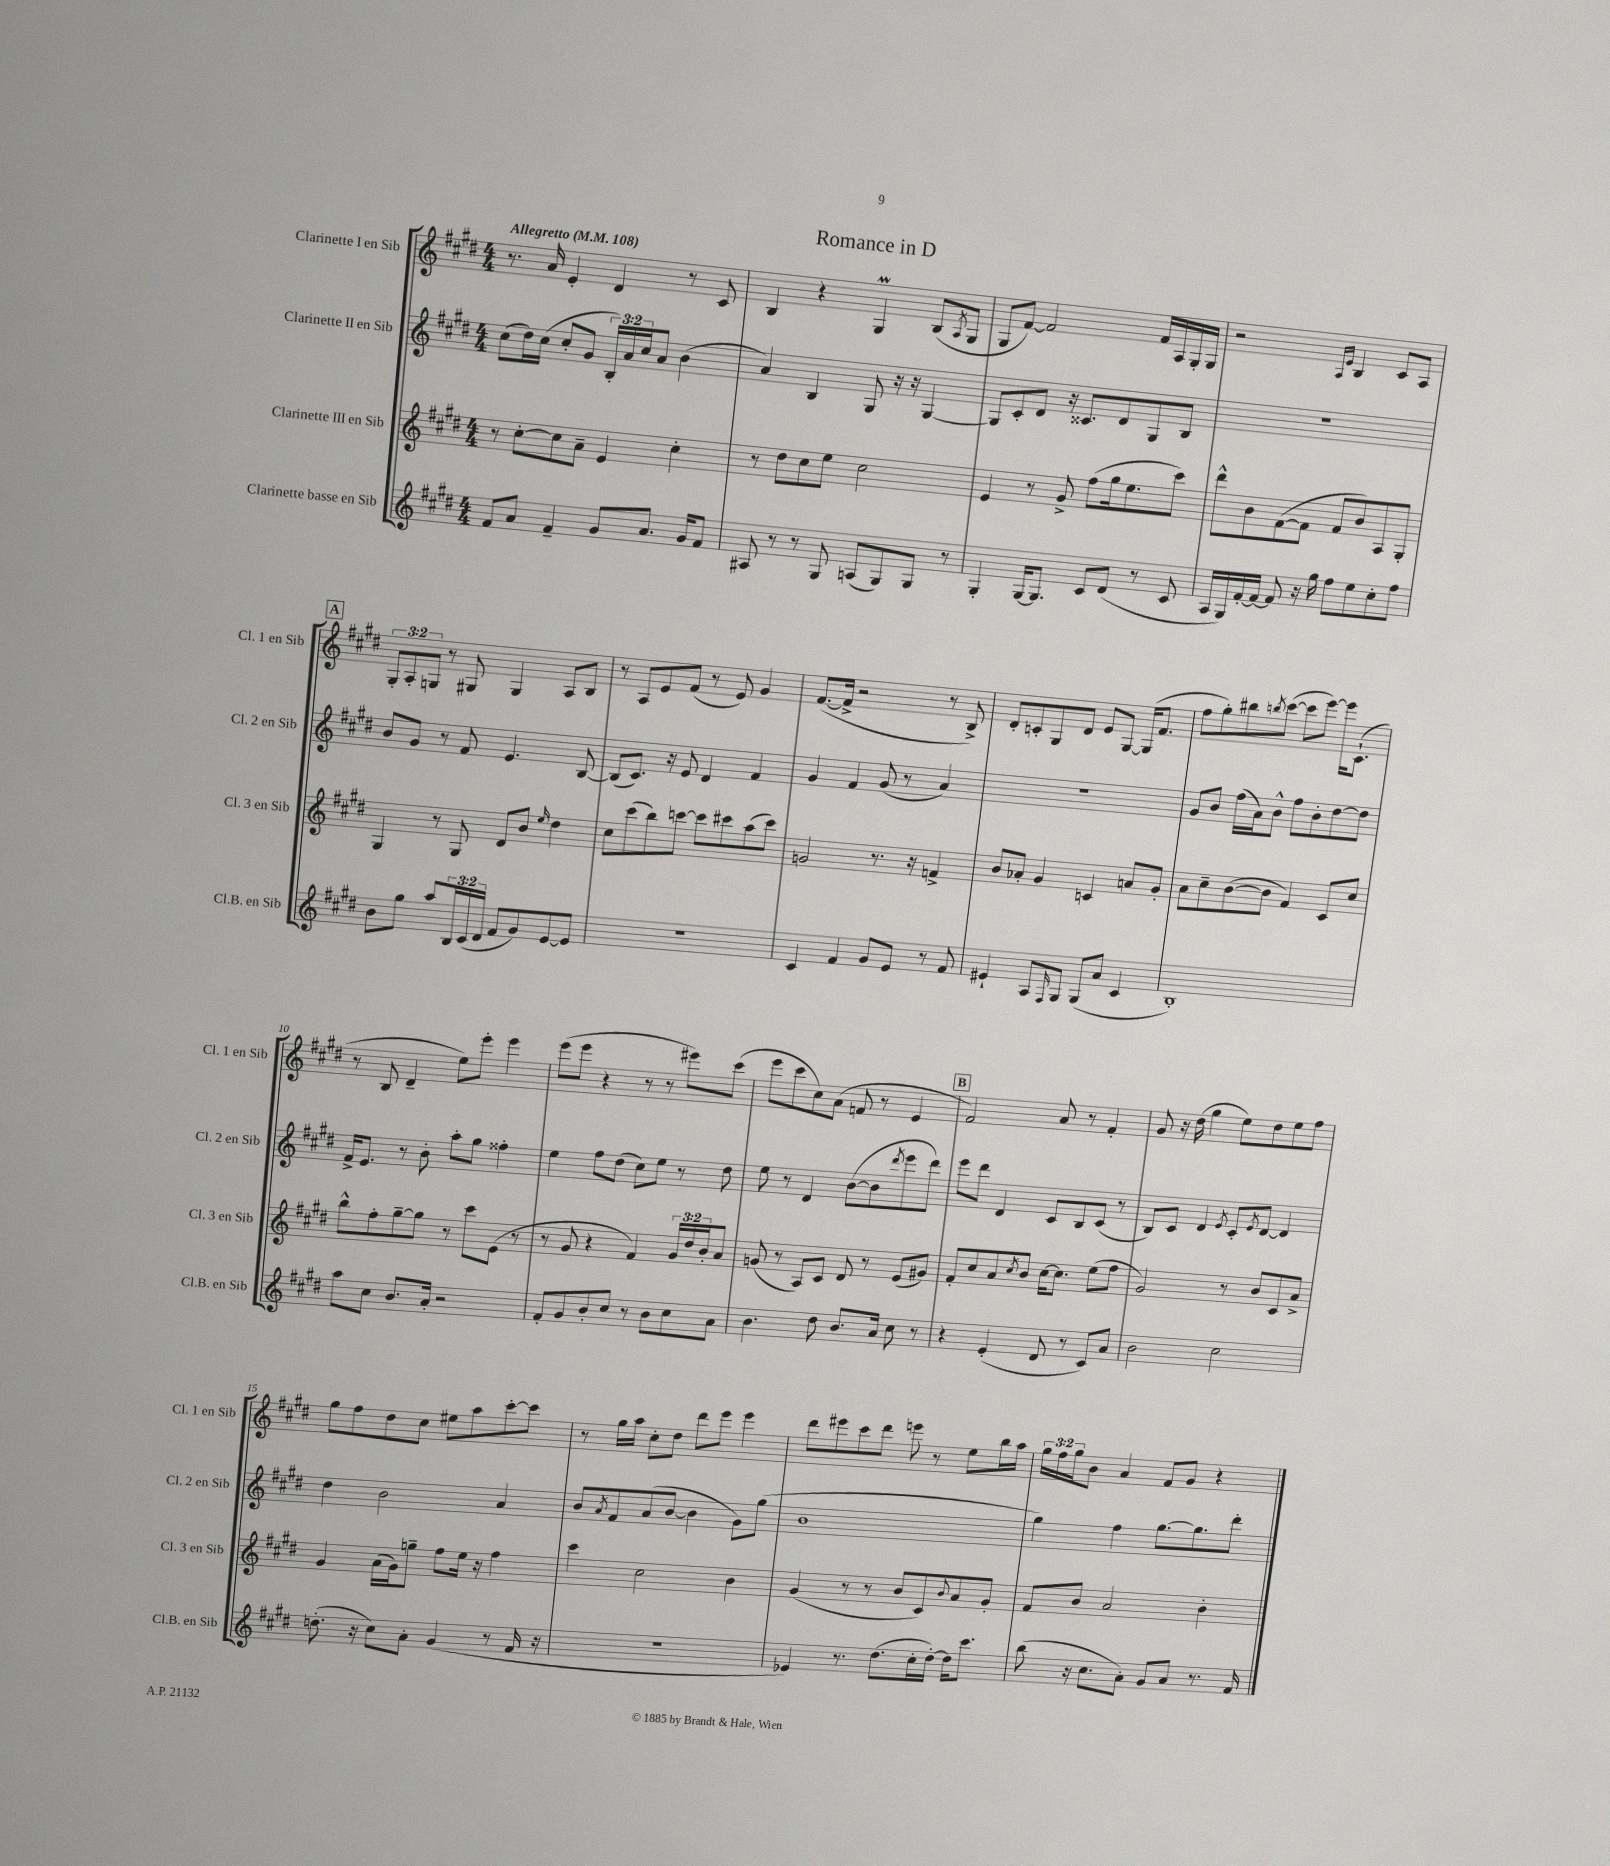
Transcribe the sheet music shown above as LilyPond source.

\header { title = "Romance in D" }
<<
\new StaffGroup <<
\new Staff = "s0" \with { instrumentName = "Clarinette I en Sib" shortInstrumentName = "Cl. 1 en Sib" } {
    \clef treble \key e \major \numericTimeSignature \time 4/4 \override Staff.TupletNumber.text = #tuplet-number::calc-fraction-text \tempo "Allegretto" 4 = 108
    r8. a'16 e'4-. dis'4 r8 cis'8 |
    b4 r4 gis4\prall b8( \acciaccatura { a8 } gis8 |
    gis8 fis'8~) fis'2 fis'16 a16 gis16-. gis16 |
    r2 \grace { a16 e'16 } b4 cis'8 a8 |
    \mark \markup { \box "A" } \tuplet 3/2 { gis8-. a8-. g8 } r8 gis8 gis4 a8 b8 |
    r8 a8 e'8 fis'8( r8 e'8) gis'4 |
    fis'8.~( fis'16-> r2 r8 b8->) |
    dis'8-. c'8-. gis8 dis'8 e'8 gis8~ gis16( fis'8. |
    fis''8 gis''8-.) bis''8 \acciaccatura { b''8 } cis'''8~( cis'''8 e'''8~) e'''16 cis'8.-!( |
    r8 b8 dis'4-- e''8) e'''8-. e'''4 |
    e'''8( e'''8 r4 r8 r8 eis'''8) cis'''8( |
    e'''8 cis'''8 cis''8) a'8( f'8 r8 e'4 |
    \mark \markup { \box "B" } fis'2) a'8 r8 fis'4-. |
    gis'8 r16 dis''16( gis''4 e''8) dis''8 e''8 fis''8 |
    gis''8 fis''8 dis''8 cis''8 eis''8 a''8 cis'''8~-. cis'''8 |
    r8 gis''16 a''16 cis''8-. dis''8 dis'''8 e'''8 e'''4 |
    dis'''8 eis'''8 cis'''8 dis'''8 e'''8 r8 e''8 b''16 a''16 |
    \tuplet 3/2 { gis''16 fis''16 gis''16 } b'8 a'4 fis'8 gis'8 r4 \bar "|." |
}
\new Staff = "s1" \with { instrumentName = "Clarinette II en Sib" shortInstrumentName = "Cl. 2 en Sib" } {
    \clef treble \key e \major \numericTimeSignature \time 4/4 \override Staff.TupletNumber.text = #tuplet-number::calc-fraction-text
    cis''8( dis''16) cis''16( cis''8-. gis'8 \tuplet 3/2 { b16-.) a'16 cis''16 } a'8 b'4( |
    a'4) b4 gis8 r16 r16 gis4~ |
    gis8 cis'8-. dis'8 r16 cisis'8. dis'8 gis8 b8 |
    R1 |
    \mark \markup { \box "A" } b'8 gis'8 r8 fis'8 e'4. b8~ |
    b8( cis'8.) r16 e'8 dis'4 fis'4 |
    gis'4 fis'4 gis'8( r8 a'4) |
    r1 |
    gis'8 b'8 fis''16( a'16) b'8-^ fis''8 b'8-. dis''8~ dis''8 |
    fis'16-> e'8. r8 b'8-. a''8-. gis''8 fisis''4-. |
    e''4 fis''8 dis''8( cis''8) e''8 r8 dis''8 |
    e''8 r8 dis'4 b'8~( b'8 \acciaccatura { dis'''8 } e'''8 dis'''8) |
    \mark \markup { \box "B" } e'''8 dis'''8 dis'4 cis'8 b8 cis'8( r8 |
    b8) cis'8 dis'4 \acciaccatura { e'8 } cis'8-. \acciaccatura { e'8 } dis'8~ dis'4 |
    dis''4 b'2 a'4 |
    b'8 \acciaccatura { a'8 } fis'8 a'8( b'8~ b'4 gis'8) gis''8( |
    b'1 |
    gis''4) fis''4 gis''8.~ gis''8. dis'''8-. \bar "|." |
}
\new Staff = "s2" \with { instrumentName = "Clarinette III en Sib" shortInstrumentName = "Cl. 3 en Sib" } {
    \clef treble \key e \major \numericTimeSignature \time 4/4 \override Staff.TupletNumber.text = #tuplet-number::calc-fraction-text
    r8 cis''8~-. cis''8 a'8-- e'4 cis''4-. |
    r8 dis''8 cis''8 e''8 cis''2 |
    e'4 r8 gis'8-> fis''8( gis''16 e''8. cis'''8) |
    dis'''8-^ b'8 fis'8~( fis'8 fis'8 b'8) a8 gis8-. |
    \mark \markup { \box "A" } gis4 r8 gis8 dis'8 b'8 \grace { e''16 } dis''4 |
    cis''8 cis'''8( b''8) c'''8~ c'''8 cis'''8 a''8( cis'''8) |
    g'2 r8. r16 f'4-> |
    b'8 aes'8-. gis'4 c'4 a'8 gis'8-. |
    a'8 cis''8-- b'8~( b'8 fis'4) cis'8 cis''8 |
    b''8-^ fis''8-. gis''8~-- gis''8 r8 cis'''8 e'8( r8 |
    r8 gis'8 r4 fis'4) \tuplet 3/2 { gis'16 dis''16 b'16-. } a'8 |
    g'8( r8 a8) cis'8 dis'8 r8 e'8( gis'8) |
    \mark \markup { \box "B" } fis'8-. cis''8 a'8 \acciaccatura { cis''8 } b'8 cis''16~ cis''8. e''8( fis''8 |
    gis'2) r8 b'8 cis'8 a'8-> |
    gis'4 a'16( gis'16) g''8-- fis''8 e''16 r16 fis''4 |
    cis'''4 cis''2 b'4 |
    gis'4( r8 r8 b'8 cis'8) \appoggiatura { b'8 } a'8 gis'8-. |
    fis'8 b'8 a'2 b'4-. \bar "|." |
}
\new Staff = "s3" \with { instrumentName = "Clarinette basse en Sib" shortInstrumentName = "Cl.B. en Sib" } {
    \clef treble \key e \major \numericTimeSignature \time 4/4 \override Staff.TupletNumber.text = #tuplet-number::calc-fraction-text
    fis'8 a'8 fis'4-- gis'8 a'8. gis'16 fis'8 |
    ais8 r8 r8 gis8 a8( gis8) gis8 r8 |
    gis4-. gis16~ gis8. cis'8 dis'8( r8 cis'8 |
    a16 gis16) fis'16~-. fis'16~ fis'8 r16 gis''16 fis''8 e''8 cis''8-. fis''8 |
    \mark \markup { \box "A" } b'8 gis''8 a''8 \tuplet 3/2 { b16 cis'16( dis'16 } fis'8 gis'8) e'8~ e'8 |
    r1 |
    cis'4 fis'4 gis'8 e'8 r8 fis'8 |
    eis'4-! a8 \grace { fis16 } gis8 gis8( a'8 cis'4 |
    b1-.) |
    a''8 cis''8 b'8. a'16-. r2 |
    fis'8-. gis'8 b'8-. cis''8 r8 b'8 cis''8 a'8 |
    b'4. dis''8 b'8. a'16 cis''8 r8 |
    \mark \markup { \box "B" } r4 e'4-.( dis'8 r8 cis'8) a'8 |
    b'2 cis''2 |
    d''8.-.( r16 cis''8) a'8-. gis'4( r8 fis'16 r16 |
    R1 |
    ees'4) r8. dis''8.( cis''16-. dis''16~-.) dis''16 cis'''8. |
    b''8( r16 cis''8. a'8-.) gis'8 a'8 r8. fis'16 \bar "|." |
}
>>
>>
